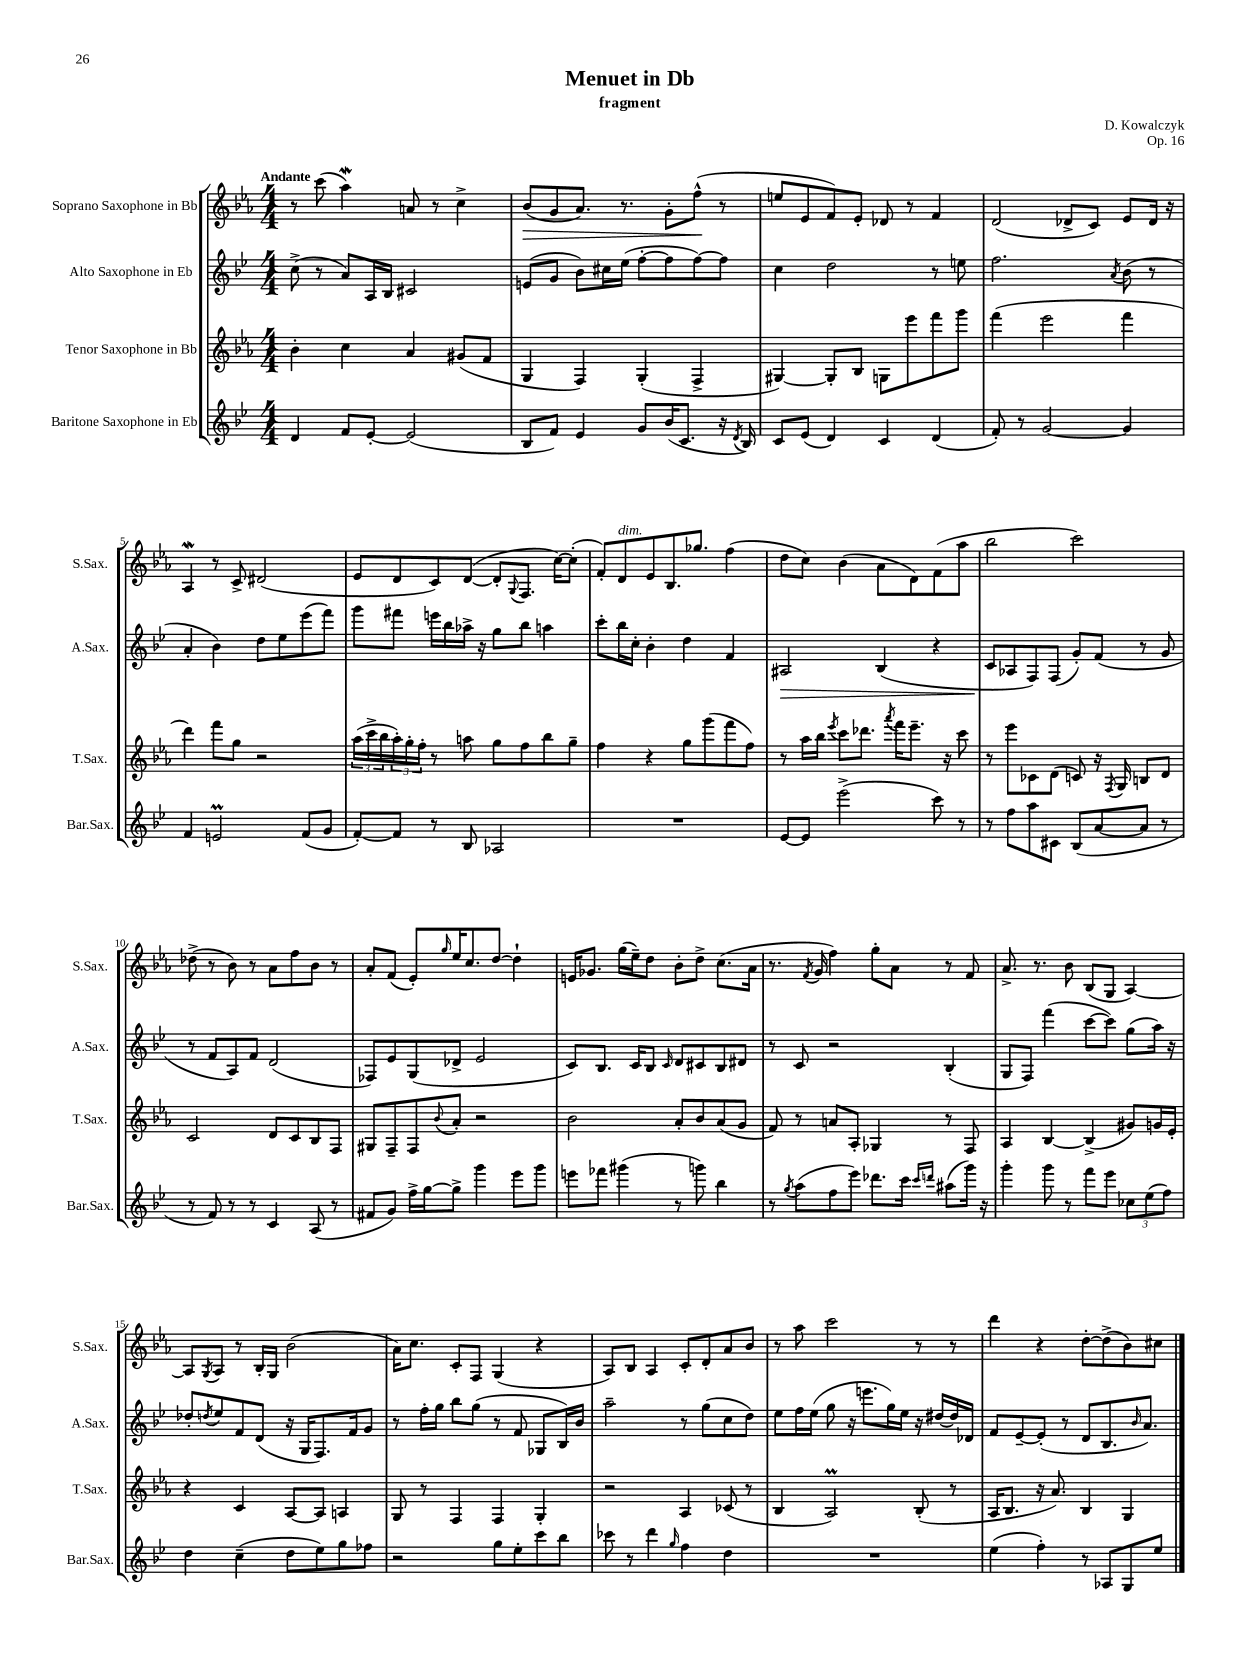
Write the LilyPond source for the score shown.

\header { title = "Menuet in Db" composer = "D. Kowalczyk" subtitle = "fragment" opus = "Op. 16" }
<<
\new StaffGroup <<
\new Staff = "s0" \with { instrumentName = "Soprano Saxophone in Bb" shortInstrumentName = "S.Sax." } {
    \clef treble \key ees \major \numericTimeSignature \time 4/4 \tempo "Andante"
    r8 c'''8( aes''4\mordent) a'8 r8 c''4-> |
    bes'8\>( g'8 aes'8.) r8. g'8-. f''8-^\!( r8 |
    e''8 ees'8 f'8) ees'8-. des'8 r8 f'4 |
    d'2( des'8-> c'8) ees'8 des'16 r16 |
    aes4\mordent r8 c'8-> dis'2( |
    ees'8 d'8 c'8) d'8~( d'8-. \appoggiatura { g8 } f8. c''16~) c''8-.( |
    f'8-.) d'8^\markup { \italic "dim." } ees'8 bes8. ges''8. f''4( |
    d''8 c''8) bes'4( aes'8 d'8) f'8( aes''8 |
    bes''2 c'''2) |
    des''8->( r8 bes'8) r8 aes'8 f''8 bes'8 r8 |
    aes'8-. f'8( ees'8-.) \grace { g''16 } ees''16 c''8. d''8~ d''4-! |
    e'16 ges'8. g''16( ees''16--) d''8 bes'8-. d''8-> c''8.( aes'16 |
    r8. \acciaccatura { f'8 } g'16 f''4) g''8-. aes'8 r8 f'8 |
    aes'8.-> r8. bes'8 bes8( g8 aes4~) |
    aes8 \acciaccatura { g8 } aes8 r8 bes16-. g16 bes'2( |
    aes'16) c''8. c'8-. f8 g4( r4 |
    aes8) bes8 aes4 c'8-. d'8-. aes'8 bes'8 |
    r8 aes''8 c'''2 r8 r8 |
    d'''4 r4 d''8~-. d''8->( bes'8) cis''8 \bar "|." |
}
\new Staff = "s1" \with { instrumentName = "Alto Saxophone in Eb" shortInstrumentName = "A.Sax." } {
    \clef treble \key bes \major \numericTimeSignature \time 4/4
    c''8->( r8 a'8) a16 bes16 cis'2 |
    e'8( g'8 bes'8) cis''16 ees''16( f''8~-. f''8 f''8~) f''8 |
    c''4 d''2 r8 e''8 |
    f''2. \acciaccatura { a'8 } bes'8( r8 |
    a'4-. bes'4) d''8 ees''8 ees'''8( f'''8) |
    g'''8 fis'''8 e'''16 bes''16 aes''16-> r16 g''8 bes''8 a''4 |
    c'''8-. bes''16 c''16-. bes'4-. d''4 f'4 |
    ais2\> bes4( r4 |
    c'8\! aes8 f8) f8( g'8-.) f'8( r8 g'8 |
    r8 f'8 a8) f'8 d'2( |
    fes8) ees'8 g8( des'8-> ees'2 |
    c'8) bes8. c'16 bes8 \grace { c'16 } d'8 cis'8 bes8 dis'8 |
    r8 c'8 r2 bes4-.( |
    g8 f8) f'''4( c'''8~ c'''8) g''8( a''16) r16 |
    des''8-. \acciaccatura { d''8 } ees''8 f'8 d'8( r16 g16 f8.) f'16 g'8 |
    r8 f''16-. g''16 bes''8 g''8( r8 f'8 ges8 bes16) bes'16 |
    a''2-- r8 g''8( c''8 d''8) |
    ees''8 f''16 ees''16( g''8 r16 e'''8. g''16) ees''16 r16 dis''16~ dis''16 des'16 |
    f'8 ees'8~-- ees'8-.( r8 d'8 bes8. \grace { bes'16 } a'8.) \bar "|." |
}
\new Staff = "s2" \with { instrumentName = "Tenor Saxophone in Bb" shortInstrumentName = "T.Sax." } {
    \clef treble \key ees \major \numericTimeSignature \time 4/4
    bes'4-. c''4 aes'4 gis'8( f'8 |
    g4 f4) g4-.( f4-> |
    gis4~) gis8-. bes8 g8 ees'''8 f'''8 g'''8 |
    f'''4( ees'''2 f'''4 |
    d'''4) f'''8 g''8 r2 |
    \tuplet 3/2 { aes''16( c'''16-> bes''16 } \tuplet 3/2 { aes''16-.) g''16-. f''16-. } r8 a''8 g''8 f''8 bes''8 g''8-- |
    f''4 r4 g''8 g'''8( f'''8 f''8) |
    r8 aes''16 bes''16 \acciaccatura { ees'''8 } c'''8 des'''8. \acciaccatura { aes'''8 } f'''16 ees'''8.-- r16 c'''8 |
    r8 ees'''8 ces'8 d'8( c'8) r16 \acciaccatura { f8 } g16 b8 d'8 |
    c'2 d'8 c'8 bes8 f8 |
    gis8 f8-- f8 \appoggiatura { bes'8 } aes'8-. r2 |
    bes'2 aes'8-. bes'8 aes'8( g'8 |
    f'8) r8 a'8 aes8-. ges4 r8 f8 |
    aes4 bes4~ bes4->( gis'8) g'16 ees'16-. |
    r4 c'4 aes8~ aes8 a4 |
    g8 r8 f4 f4 g4-. |
    r2 aes4 ces'8( r8 |
    bes4 aes2\prall) bes8-.( r8 |
    aes16 bes8. r16 aes'8.) bes4 g4 \bar "|." |
}
\new Staff = "s3" \with { instrumentName = "Baritone Saxophone in Eb" shortInstrumentName = "Bar.Sax." } {
    \clef treble \key bes \major \numericTimeSignature \time 4/4
    d'4 f'8 ees'8~-. ees'2( |
    bes8 f'8) ees'4 g'8 bes'16( c'8. r16 \acciaccatura { d'8 } bes16) |
    c'8 ees'8( d'4) c'4 d'4( |
    f'8-.) r8 g'2~ g'4 |
    f'4 e'2\prall f'8( g'8 |
    f'8~-.) f'8 r8 bes8 aes2 |
    R1 |
    ees'8~ ees'8 ees'''2->( c'''8) r8 |
    r8 f''8 a''8 cis'8 bes8( a'8~ a'8 r8 |
    r8 f'8) r8 r8 c'4 a8( r8 |
    fis'8 g'8) f''16-> g''16~ g''8-> g'''4 ees'''8 g'''8 |
    e'''8 fes'''8 gis'''4( r8 g'''8) bes''4 |
    r8 \acciaccatura { g''8 } a''8( f''8 ees'''8) des'''8. c'''16 \grace { c'''16 d'''16 } ais''8( g'''16) r16 |
    g'''4-. g'''8 r8 f'''8 ees'''8 \tuplet 3/2 { ces''8 ees''8( f''8) } |
    d''4 c''4--( d''8 ees''8) g''8 fes''8 |
    r2 g''8 ees''8-. c'''8 bes''8 |
    ces'''8 r8 d'''4 \grace { g''16 } f''4 d''4 |
    R1 |
    ees''4( f''4-.) r8 aes8 g8 ees''8 \bar "|." |
}
>>
>>
